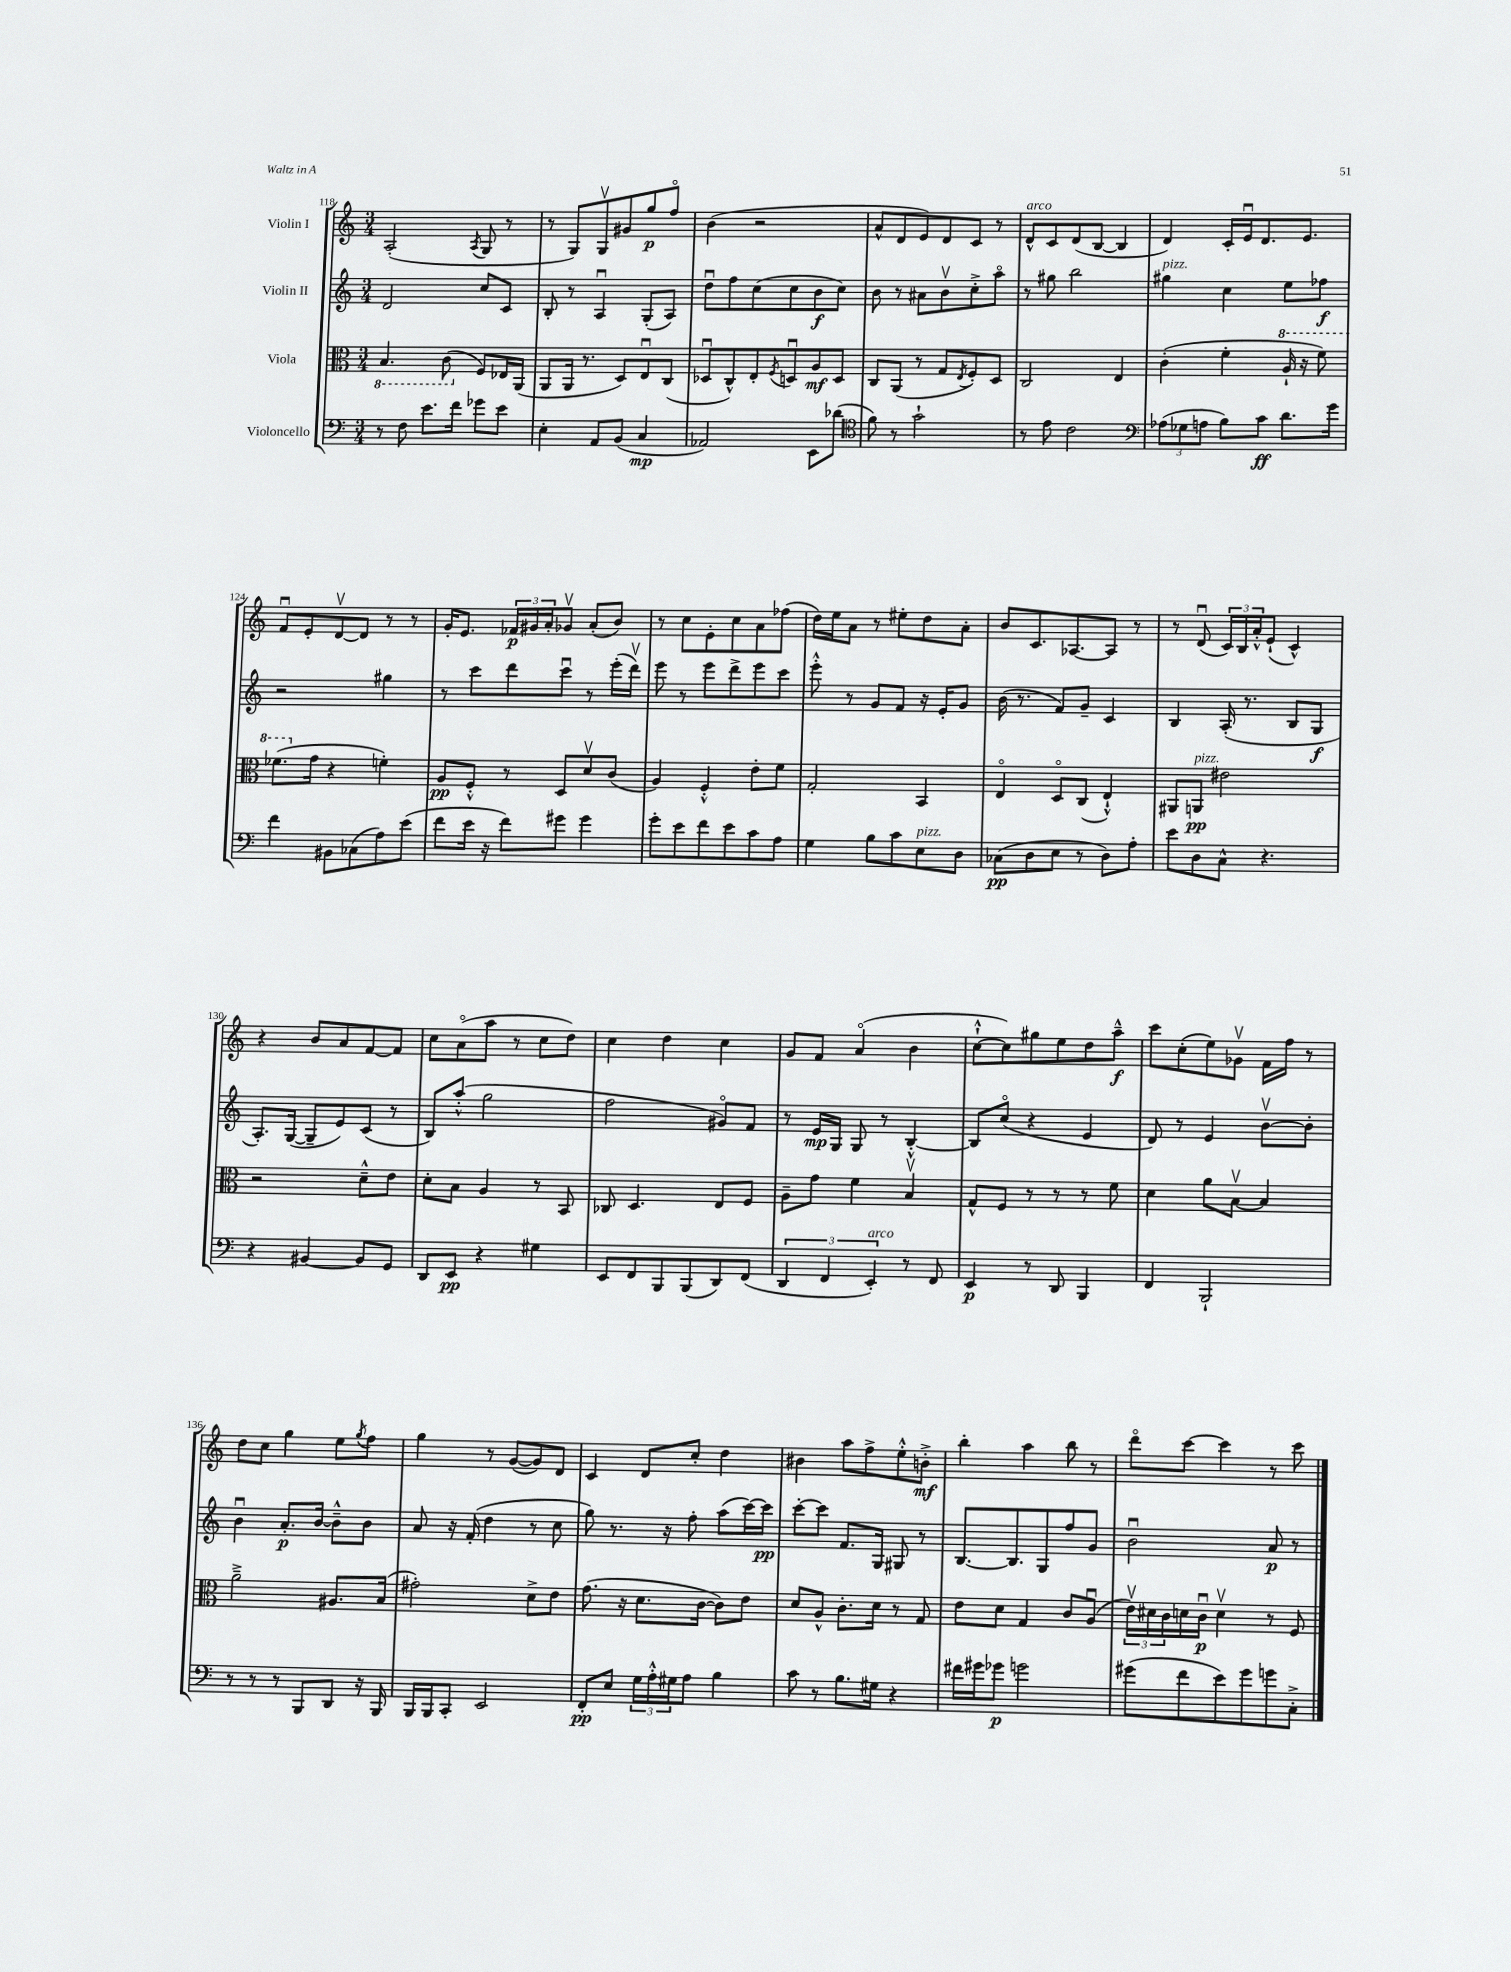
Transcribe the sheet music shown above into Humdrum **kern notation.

**kern	**dynam	**kern	**dynam	**kern	**dynam	**kern	**dynam
*part4	*part4	*part3	*part3	*part2	*part2	*part1	*part1
*staff4	*staff4	*staff3	*staff3	*staff2	*staff2	*staff1	*staff1
*I"Violoncello	*	*I"Viola	*	*I"Violin II	*	*I"Violin I	*
*clefF4	*	*clefC3	*	*clefG2	*	*clefG2	*
*k[]	*	*k[]	*	*k[]	*	*k[]	*
*M3/4	*	*M3/4	*	*M3/4	*	*M3/4	*
*	*	*8ba	*	*	*	*	*
=118	=118	=118	=118	=118	=118	=118	=118
8r	.	4.BB/	.	2d/	.	(2A'/	.
8F\	.	.	.	.	.	.	.
8.e\L	.	.	.	.	.	.	.
.	.	(8C\	.	.	.	.	.
16f\Jk	.	.	.	.	.	.	.
.	.	.	.	.	.	8qA/	.
*	*	*X8ba	*	*	*	*	*
8g-X\L	.	8F/L)	.	8cc/L	.	8G/	.
8e\J	.	16E-X/L	.	8c/J	.	8r	.
.	.	(16AA/JJ	.	.	.	.	.
=119	=119	=119	=119	=119	=119	=119	=119
4E'\	.	8AA/L	.	8B'/	.	8r	.
.	.	16AA/Jk	.	8r	.	8G/L)	.
.	.	8.r	.	.	.	.	.
8AA/L	.	.	.	4Au/	.	8Gv/	.
(8BB/J	.	8D/L)	.	.	.	8g#X/	.
4C/	mp	8Eu/	.	(8G'/L	.	8gg/	p
.	.	(8C/J	.	8A/J)	.	8ff/J	.
=120	=120	=120	=120	=120	=120	=120	=120
2AA-X/)	.	8D-Xu/L	.	8ddu\L	.	(4b\	.
.	.	8C^^/)	.	8ff\	.	.	.
.	.	8E'/	.	(8cc\	.	2r	.
.	.	8qF/	.	.	.	.	.
.	.	8Dnu/	.	8cc\	.	.	.
8EE\L	.	8A/	mf	8b\	f	.	.
(8d-X\J	.	8D/J	.	8cc\J)	.	.	.
=121	=121	=121	=121	=121	=121	=121	=121
*clefC4	*	*	*	*	*	*	*
8f\)	.	8C/L	.	8b\	.	8a^^/L	.
8r	.	(8AA/J	.	8r	.	8d/	.
2g`\	.	8r	.	8a#X\L	.	8e/)	.
.	.	8G/L	.	8bv\	.	8d/	.
.	.	8qE/	.	.	.	.	.
.	.	8F'/)	.	8cc'^\	.	8c/J	.
.	.	8D/J	.	8aa\J	.	8r	.
=122	=122	=122	=122	=122	=122	=122	=122
!	!	!	!	!	!	!LO:TX:a:i:t=arco	!
8r	.	2C/	.	8r	.	8d^^/L	.
8e\	.	.	.	8gg#X\	.	8c/	.
2c\	.	.	.	2bb\	.	(8d/	.
.	.	.	.	.	.	[8B/J	.
.	.	4E/	.	.	.	4B/]	.
=123	=123	=123	=123	=123	=123	=123	=123
*clefF4	*	*	*	*	*	*	*
!	!	!	!	!LO:TX:a:i:t=pizz.	!	!	!
(12A-X\L	.	(4c'\	.	4gg#X\	.	4d/)	.
12G-X\	.	.	.	.	.	.	.
12An\J	.	.	.	.	.	.	.
8B\L)	.	4f'\	.	4cc\	.	16c'/LL	.
.	.	.	.	.	.	16eu/J	.
8c\J	ff	.	.	.	.	8.d/	.
*	*	*8va	*	*	*	*	*
8.d\L	.	16a`/	.	8ee\L	.	.	.
.	.	16r	.	.	.	8.e/J	.
.	.	8ff\)	.	8ff-X\J	f	.	.
16g\Jk	.	.	.	.	.	.	.
!!LO:LB:g=z
=124	=124	=124	=124	=124	=124	=124	=124
4f\	.	(8.ff-X\L	.	2r	.	8fu/L	.
.	.	.	.	.	.	8e'/	.
*	*	*X8va	*	*	*	*	*
.	.	16g\Jk	.	.	.	.	.
8BB#X\L	.	4r	.	.	.	[8dv/	.
(8C-X\	.	.	.	.	.	8d/J]	.
8A\)	.	4fn'\)	.	4gg#X\	.	8r	.
(8e\J	.	.	.	.	.	8r	.
=125	=125	=125	=125	=125	=125	=125	=125
8f\L	.	8A/L	pp	8r	.	16g'/KL	.
.	.	.	.	.	.	8.e/J	.
16e\Jk	.	8F'^^/J	.	8ccc\L	.	.	.
16r	.	.	.	.	.	.	.
8f\L)	.	8r	.	8ddd\	.	24f-X/LL	p
.	.	.	.	.	.	24g#X/	.
.	.	.	.	.	.	24a'/J	.
8g#X\J	.	8D/L	.	8cccu\J	.	8g-Xv/J	.
4g#\	.	8dv/	.	8r	.	(8a'/L	.
.	.	(8c/J	.	(16eee'\LL	.	8b/J)	.
.	.	.	.	16dddv\JJ)	.	.	.
=126	=126	=126	=126	=126	=126	=126	=126
8g'\L	.	4A/)	.	8eee\	.	8r	.
8e\	.	.	.	8r	.	8cc\L	.
8f\	.	4F'^^/	.	8eee\L	.	8e'\	.
8e\	.	.	.	8ddd^\	.	8cc\	.
8c\	.	8e'\L	.	8eee\	.	8a\	.
8A\J	.	8f\J	.	8ccc\J	.	(8ff-X\J	.
=127	=127	=127	=127	=127	=127	=127	=127
4G\	.	2G'/	.	8eee'^^\	.	16dd\LL)	.
.	.	.	.	.	.	16ee\J	.
.	.	.	.	8r	.	8a\J	.
8B\L	.	.	.	8g/L	.	8r	.
8c\	.	.	.	8f/J	.	8ee#X'\L	.
!LO:TX:a:i:t=pizz.	!	!	!	!	!	!	!
8E\	.	4BB/	.	16r	.	8dd\	.
.	.	.	.	16e'/KL	.	.	.
8D\J	.	.	.	8g/J	.	8a'\J	.
=128	=128	=128	=128	=128	=128	=128	=128
(8C-X\L	pp	4E/	.	(16b\	.	8b/L	.
.	.	.	.	8.r	.	.	.
8D\	.	.	.	.	.	8.c/	.
8E\J	.	8D/L	.	8f/L)	.	.	.
.	.	.	.	.	.	[8.A-X/	.
8r	.	(8C/J	.	8g~/J	.	.	.
8D\L)	.	4E`^^/)	.	4c/	.	8A-/J]	.
8A'\J	.	.	.	.	.	8r	.
=129	=129	=129	=129	=129	=129	=129	=129
8e\L	.	8AA#X/L	.	4B/	.	8r	.
!	!	!LO:TX:a:i:t=pizz.	!	!	!	!	!
8D\	.	8AAn/J	pp	.	.	(8du/	.
8C^^\J	.	2e#X\	.	(16A'/	.	24c/LL)	.
.	.	.	.	.	.	24B/	.
.	.	.	.	8.r	.	.	.
.	.	.	.	.	.	24a'^^/J	.
4.r	.	.	.	.	.	(8e`/J	.
.	.	.	.	8B/L	.	4c^^/)	.
.	.	.	.	8G/J	f	.	.
!!LO:LB:g=z
=130	=130	=130	=130	=130	=130	=130	=130
4r	.	2r	.	8.A'/L)	.	4r	.
.	.	.	.	([16G/Jk	.	.	.
[4BB#X/	.	.	.	8G~/L]	.	8b/L	.
.	.	.	.	8e/)	.	8a/	.
8BB#/L]	.	8d~^^\L	.	(8c/J	.	[8f/	.
8GG/J	.	8e\J	.	8r	.	8f/J]	.
=131	=131	=131	=131	=131	=131	=131	=131
8DD/L	.	8d'\L	.	8B/L)	.	8cc\L	.
8EE/J	pp	8B\J	.	(8aa'^^/J	.	(8a\	.
4r	.	4A/	.	2gg\	.	8aa\J	.
.	.	.	.	.	.	8r	.
4G#X\	.	8r	.	.	.	8cc\L	.
.	.	8BB/	.	.	.	8dd\J)	.
=132	=132	=132	=132	=132	=132	=132	=132
8EE/L	.	8C-X/	.	2ff\	.	4cc\	.
8FF/	.	4.D/	.	.	.	.	.
8BBB/	.	.	.	.	.	4dd\	.
(8BBB/	.	.	.	.	.	.	.
8DD/)	.	8E/L	.	8g#X/L)	.	4cc\	.
(8FF/J	.	8F/J	.	8f/J	.	.	.
=133	=133	=133	=133	=133	=133	=133	=133
6DD/	.	8A~\L	.	8r	.	8g/L	.
.	.	8g\J	.	16e/LL	mp	8f/J	.
6FF/	.	.	.	.	.	.	.
.	.	.	.	16G/JJ	.	.	.
.	.	4f\	.	8G/	.	(4a/	.
!LO:TX:a:i:t=arco	!	!	!	!	!	!	!
6EE'/)	.	.	.	.	.	.	.
.	.	.	.	8r	.	.	.
8r	.	4Bv/	.	[4B'^^/	.	4b\	.
8FF/	.	.	.	.	.	.	.
=134	=134	=134	=134	=134	=134	=134	=134
4EE/	p	8G^^/L	.	8B/L]	.	[8cc`^^\L	.
.	.	8F/J	.	(8cc/J	.	8cc\])	.
8r	.	8r	.	4r	.	8gg#X\	.
8DD/	.	8r	.	.	.	8ee\	.
4BBB/	.	8r	.	4e/	.	8dd\	.
.	.	8f\	.	.	.	8aa~^^\J	f
=135	=135	=135	=135	=135	=135	=135	=135
4FF/	.	4d\	.	8d/)	.	8ccc\L	.
.	.	.	.	8r	.	(8cc'\	.
2BBB`/	.	8a\L	.	4e/	.	8ee\)	.
.	.	[8Bv\J	.	.	.	8g-Xv\J	.
.	.	4B/]	.	[8bv\L	.	16f\LL	.
.	.	.	.	.	.	16ff\JJ	.
.	.	.	.	8b'\J]	.	8r	.
!!LO:LB:g=z
=136	=136	=136	=136	=136	=136	=136	=136
8r	.	2a~^\	.	4bu\	.	8dd\L	.
8r	.	.	.	.	.	8cc\J	.
8r	.	.	.	8.a'/L	p	4gg\	.
8BBB/L	.	.	.	.	.	.	.
.	.	.	.	[16b/Jk	.	.	.
8DD/J	.	8.A#X/L	.	8b~^^\L]	.	8ee\L	.
.	.	.	.	.	.	8qgg/	.
16r	.	.	.	8b\J	.	8ff\J	.
16BBB/	.	(16B/Jk	.	.	.	.	.
=137	=137	=137	=137	=137	=137	=137	=137
16BBB/LL	.	2g#X'\)	.	8a/	.	4gg\	.
16BBB/J	.	.	.	.	.	.	.
8CC'/J	.	.	.	16r	.	.	.
.	.	.	.	(16f'/	.	.	.
2EE/	.	.	.	4dd\	.	8r	.
.	.	.	.	.	.	([8g/L	.
.	.	8d^\L	.	8r	.	8g/])	.
.	.	8e\J	.	8cc\	.	8d/J	.
=138	=138	=138	=138	=138	=138	=138	=138
8FF'/L	pp	(8.g\	.	8gg\)	.	4c/	.
8E/J	.	.	.	8.r	.	.	.
.	.	16r	.	.	.	.	.
24G\LL	.	8.d\L	.	.	.	8d/L	.
24A'^^\	.	.	.	.	.	.	.
.	.	.	.	16r	.	.	.
24G#X\J	.	.	.	.	.	.	.
8A\J	.	.	.	8ff'\	.	8cc'/J	.
.	.	[16c\Jk	.	.	.	.	.
4B\	.	8c\L])	.	(8aa\L	.	4dd\	.
.	.	8e\J	.	[16ccc\L)	.	.	.
.	.	.	.	16ccc\JJ]	pp	.	.
=139	=139	=139	=139	=139	=139	=139	=139
8c\	.	8d/L	.	[8ccc'\L	.	4b#X\	.
8r	.	8A^^/J	.	8ccc\J]	.	.	.
8.B\L	.	8.c'\L	.	8.f/L	.	8aa\L	.
.	.	.	.	.	.	8ff^\	.
16G#X\Jk	.	16d\Jk	.	16G/Jk	.	.	.
4r	.	8r	.	8G#X/	.	8ee'^^\	.
.	.	8G/	.	8r	.	8bn'^\J	mf
=140	=140	=140	=140	=140	=140	=140	=140
16f#X\LL	.	8e\L	.	[8.B/L	.	4bb'\	.
16g#X\J	.	.	.	.	.	.	.
8g-X\J	p	8d\J	.	.	.	.	.
.	.	.	.	8.B/]	.	.	.
2gn\	.	4G/	.	.	.	4aa\	.
.	.	.	.	8G/	.	.	.
.	.	8c/L	.	8ff/	.	8bb\	.
.	.	(8Au/J	.	8g/J	.	8r	.
=141	=141	=141	=141	=141	=141	=141	=141
(8g#X\L	.	24ev\LL)	.	2bu\	.	8ddd\L	.
.	.	24d#X\	.	.	.	.	.
.	.	24c\	.	.	.	.	.
8f\	.	16dn\	.	.	.	[8ccc\J	.
.	.	16cu\JJ	p	.	.	.	.
8e\)	.	4dv\	.	.	.	4ccc\]	.
8g#\	.	.	.	.	.	.	.
8gn\	.	8r	.	8a/	p	8r	.
8C'^\J	.	8F/	.	8r	.	8ccc\	.
==	==	==	==	==	==	==	==
*-	*-	*-	*-	*-	*-	*-	*-
